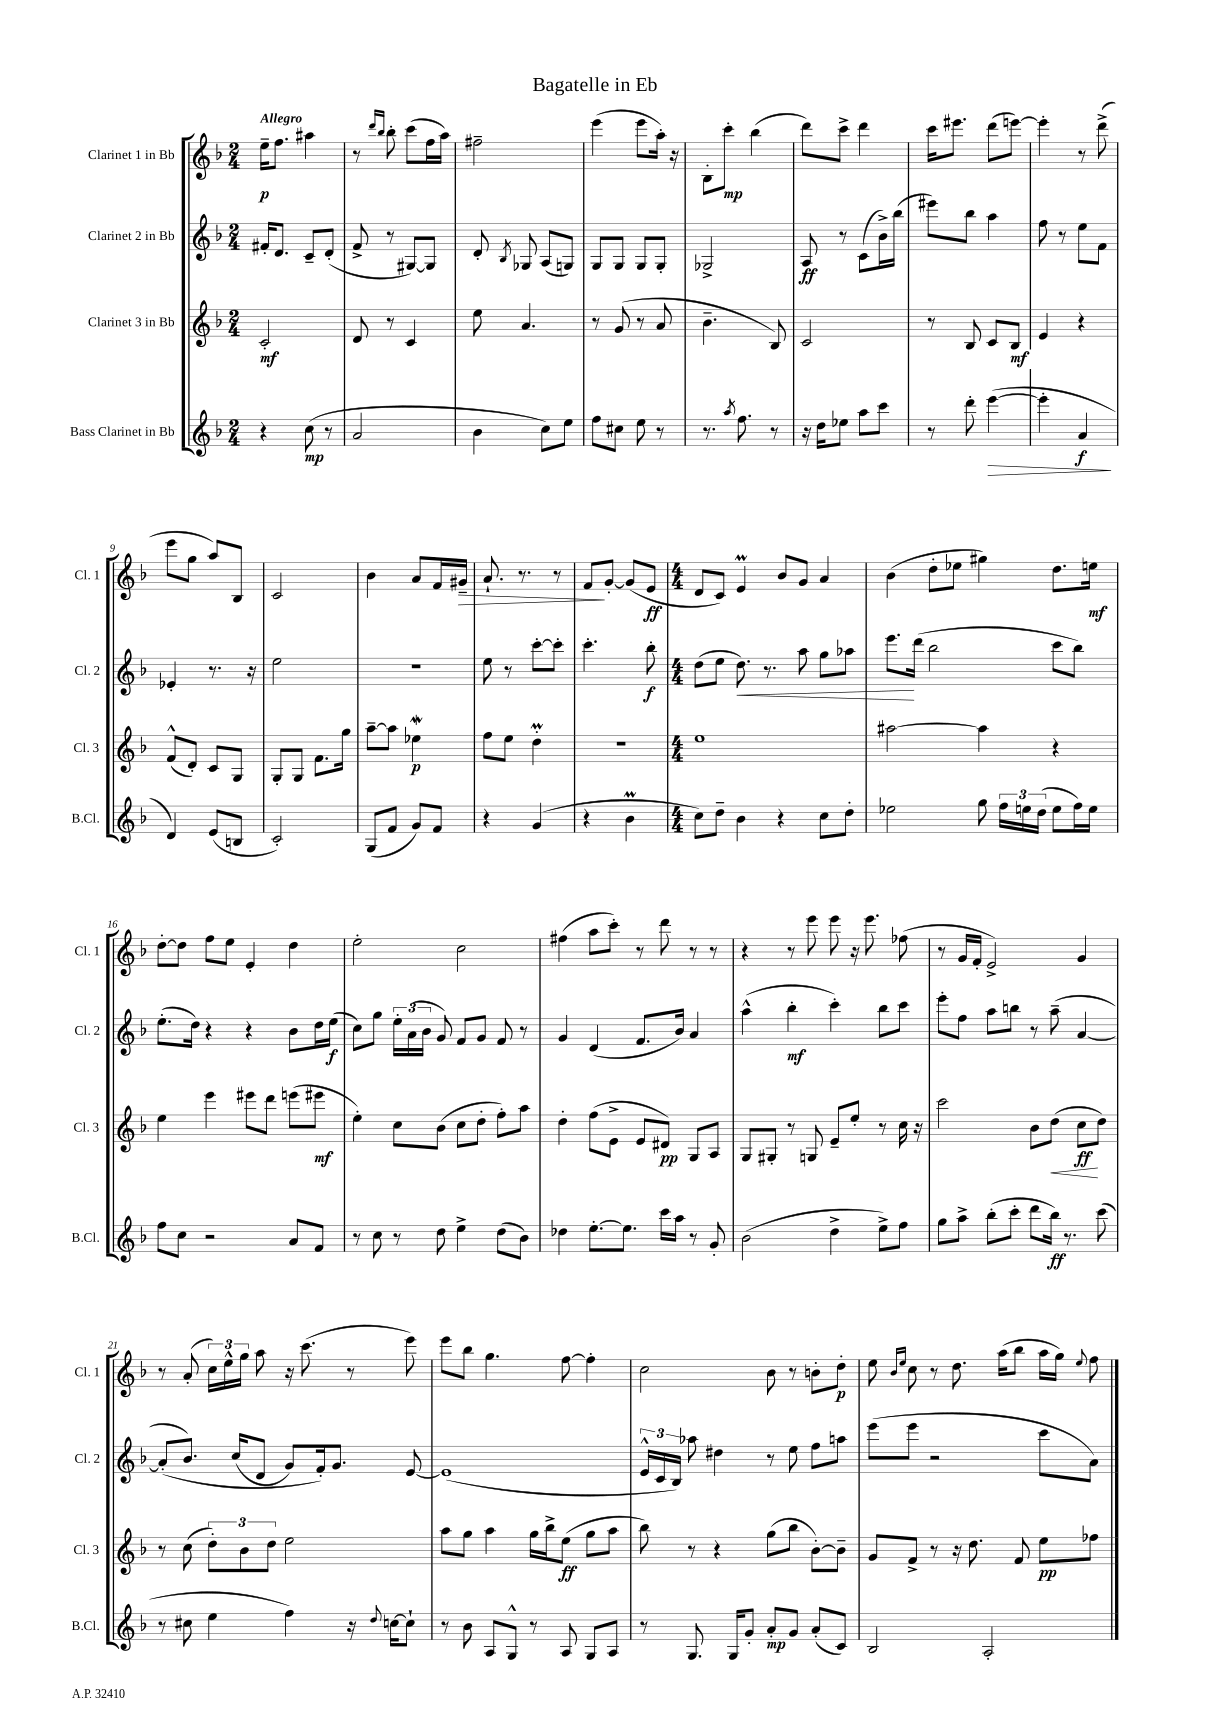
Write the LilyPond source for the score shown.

\header { title = "Bagatelle in Eb" }
<<
\new StaffGroup <<
\new Staff = "s0" \with { instrumentName = "Clarinet 1 in Bb" shortInstrumentName = "Cl. 1" } {
    \clef treble \key f \major \numericTimeSignature \time 2/4 \tempo "Allegro"
    \autoBeamOff e''16[--\p f''8.] ais''4 |
    r8 \grace { d'''16[ bes''16] } bes''8-. c'''8[( f''16 a''16]) |
    fis''2-- |
    e'''4( e'''8[ a''16]-.) r16 |
    bes8[-. c'''8]-.\mp bes''4( |
    d'''8[) c'''8]-> d'''4 |
    c'''16[ eis'''8.] d'''8[( e'''8]~) |
    e'''4-. r8 d'''8->( |
    e'''8[ g''8] a''8[) bes8] |
    c'2 |
    bes'4 a'8[ f'16 gis'16]--\> |
    a'8.-! r8. r8 |
    f'8[\! g'8]~-. g'8[( e'8]\ff |
    \numericTimeSignature \time 4/4 d'8[ c'8]) e'4\prall bes'8[ g'8] a'4 |
    bes'4( d''8[-. ees''8] gis''4) d''8.[ e''16]\mf |
    d''8[~-. d''8] f''8[ e''8] e'4-. d''4 |
    e''2-. c''2 |
    fis''4( a''8[ c'''8]-.) r8 d'''8 r8 r8 |
    r4 r8 e'''8 e'''8 r16 e'''8. fes''8( |
    r8 g'16[ f'16]-. e'2->) g'4 |
    r8 a'8-.( \tuplet 3/2 { c''16[) e''16-^ g''16] } a''8 r16 c'''8.( r8 e'''8) |
    e'''8[ bes''8] g''4. f''8~ f''4-. |
    c''2 bes'8 r8 b'8[-. d''8]-.\p |
    e''8 \grace { bes'16[ e''16] } c''8 r8 d''8. a''16[( bes''8] a''16[ g''16]) \appoggiatura { e''8 } f''8 \bar "|." |
}
\new Staff = "s1" \with { instrumentName = "Clarinet 2 in Bb" shortInstrumentName = "Cl. 2" } {
    \clef treble \key f \major \numericTimeSignature \time 2/4
    \autoBeamOff fis'16[-. d'8.] c'8[-- d'8]-.( |
    f'8-> r8 gis8[~) gis8] |
    d'8-. \acciaccatura { bes8 } ges8 a8[( g8]) |
    g8[ g8] g8[ g8]-. |
    ges2-> |
    a8\ff r8 c'8[( bes'16->) bes''16]( |
    eis'''8[) bes''8] a''4 |
    f''8 r8 e''8[ f'8] |
    ees'4-. r8. r16 |
    e''2 |
    r2 |
    e''8 r8 c'''8[~-. c'''8]-. |
    c'''4.-. bes''8-.\f |
    \numericTimeSignature \time 4/4 d''8[( e''8] d''8.\<) r8. a''8 g''8[ aes''8] |
    e'''8.[\! d'''16]( bes''2 c'''8[ bes''8]) |
    e''8.[-.( d''16]) r4 r4 bes'8[ d''16 e''16]\f( |
    c''8[) g''8] \tuplet 3/2 { e''16[-. a'16( bes'16] } g'8) f'8[ g'8] f'8 r8 |
    g'4 d'4( f'8.[ bes'16]) a'4 |
    a''4-^( bes''4-.\mf c'''4-.) bes''8[ c'''8] |
    e'''8[-. f''8] a''8[ b''8] r8 a''8--( a'4~ |
    a'8[-.\( bes'8.]) c''16[( d'8] g'8[) f'16-.\) g'8.] e'8~ |
    e'1( |
    \tuplet 3/2 { e'16[-^ c'16 bes16]) } aes''8 dis''4 r8 e''8 f''8[ a''8] |
    e'''8[( e'''8] r2 c'''8[ a'8]) \bar "|." |
}
\new Staff = "s2" \with { instrumentName = "Clarinet 3 in Bb" shortInstrumentName = "Cl. 3" } {
    \clef treble \key f \major \numericTimeSignature \time 2/4
    \autoBeamOff c'2-.\mf |
    d'8 r8 c'4 |
    e''8 a'4. |
    r8 g'8( r8 a'8 |
    bes'4.-- bes8) |
    c'2 |
    r8 bes8 c'8[ bes8]\mf |
    e'4 r4 |
    f'8[-^( d'8]-.) c'8[ g8] |
    g8[-. g8] f'8.[ g''16] |
    a''8[~-- a''8] ees''4\mordent\p |
    f''8[ e''8] d''4-.\prall |
    R2 |
    \numericTimeSignature \time 4/4 e''1 |
    ais''2~ ais''4 r4 |
    e''4 e'''4 eis'''8[ d'''8] e'''8[( eis'''8]\mf |
    e''4-.) c''8[ bes'8]( c''8[ d''8]-. f''8[-.) a''8] |
    d''4-. f''8[( e'8]-> e'8[ dis'8]\pp) g8[ a8] |
    g8[ gis8]-. r8 g8 e'8[-- e''8]-. r8 c''16 r16 |
    c'''2 bes'8[ d''8]\<( c''8[\ff\! d''8]) |
    r8 c''8( \tuplet 3/2 { d''8[-.) bes'8 d''8] } e''2 |
    a''8[ g''8] a''4 g''16[ bes''16-> e''8]\ff( g''8[ a''8] |
    bes''8) r8 r4 g''8[( bes''8] bes'8[~-.) bes'8]-- |
    g'8[ f'8]-> r8 r16 d''8. f'8 e''8[\pp fes''8] \bar "|." |
}
\new Staff = "s3" \with { instrumentName = "Bass Clarinet in Bb" shortInstrumentName = "B.Cl." } {
    \clef treble \key f \major \numericTimeSignature \time 2/4
    \autoBeamOff r4 c''8\mp( r8 |
    a'2 |
    bes'4 c''8[) e''8] |
    f''8[ cis''8] e''8 r8 |
    r8. \acciaccatura { a''8 } f''8. r8 |
    r16 d''16[ ees''8] a''8[ c'''8] |
    r8 d'''8-. e'''4~\>( |
    e'''4-. a'4\f\! |
    d'4) e'8[( b8] |
    c'2-.) |
    g8[( f'8] g'8[) f'8] |
    r4 g'4( |
    r4 bes'4\prall |
    \numericTimeSignature \time 4/4 c''8[) d''8]-- bes'4 r4 c''8[ d''8]-. |
    ees''2 g''8 \tuplet 3/2 { f''16[ e''16 d''16]( } e''8[ f''16) e''16] |
    f''8[ c''8] r2 a'8[ f'8] |
    r8 c''8 r8 d''8 e''4-> d''8[( bes'8]) |
    des''4 e''8.[~-. e''8.] c'''16[ a''16] r8 g'8-. |
    bes'2( d''4-> e''8[->) f''8] |
    g''8[ a''8]-> bes''8[-.( c'''8]-. d'''8[ bes''16]\ff) r8. c'''8( |
    r8 cis''8 e''4 f''4) r16 \appoggiatura { d''8 } c''16[~ c''8]-! |
    r8 bes'8 a8[ g8]-^ r8 a8 g8[ a8] |
    r8 g8. g16[ g'8]-. a'8[-.\mp g'8] a'8[-.( c'8]) |
    bes2 a2-. \bar "|." |
}
>>
>>
